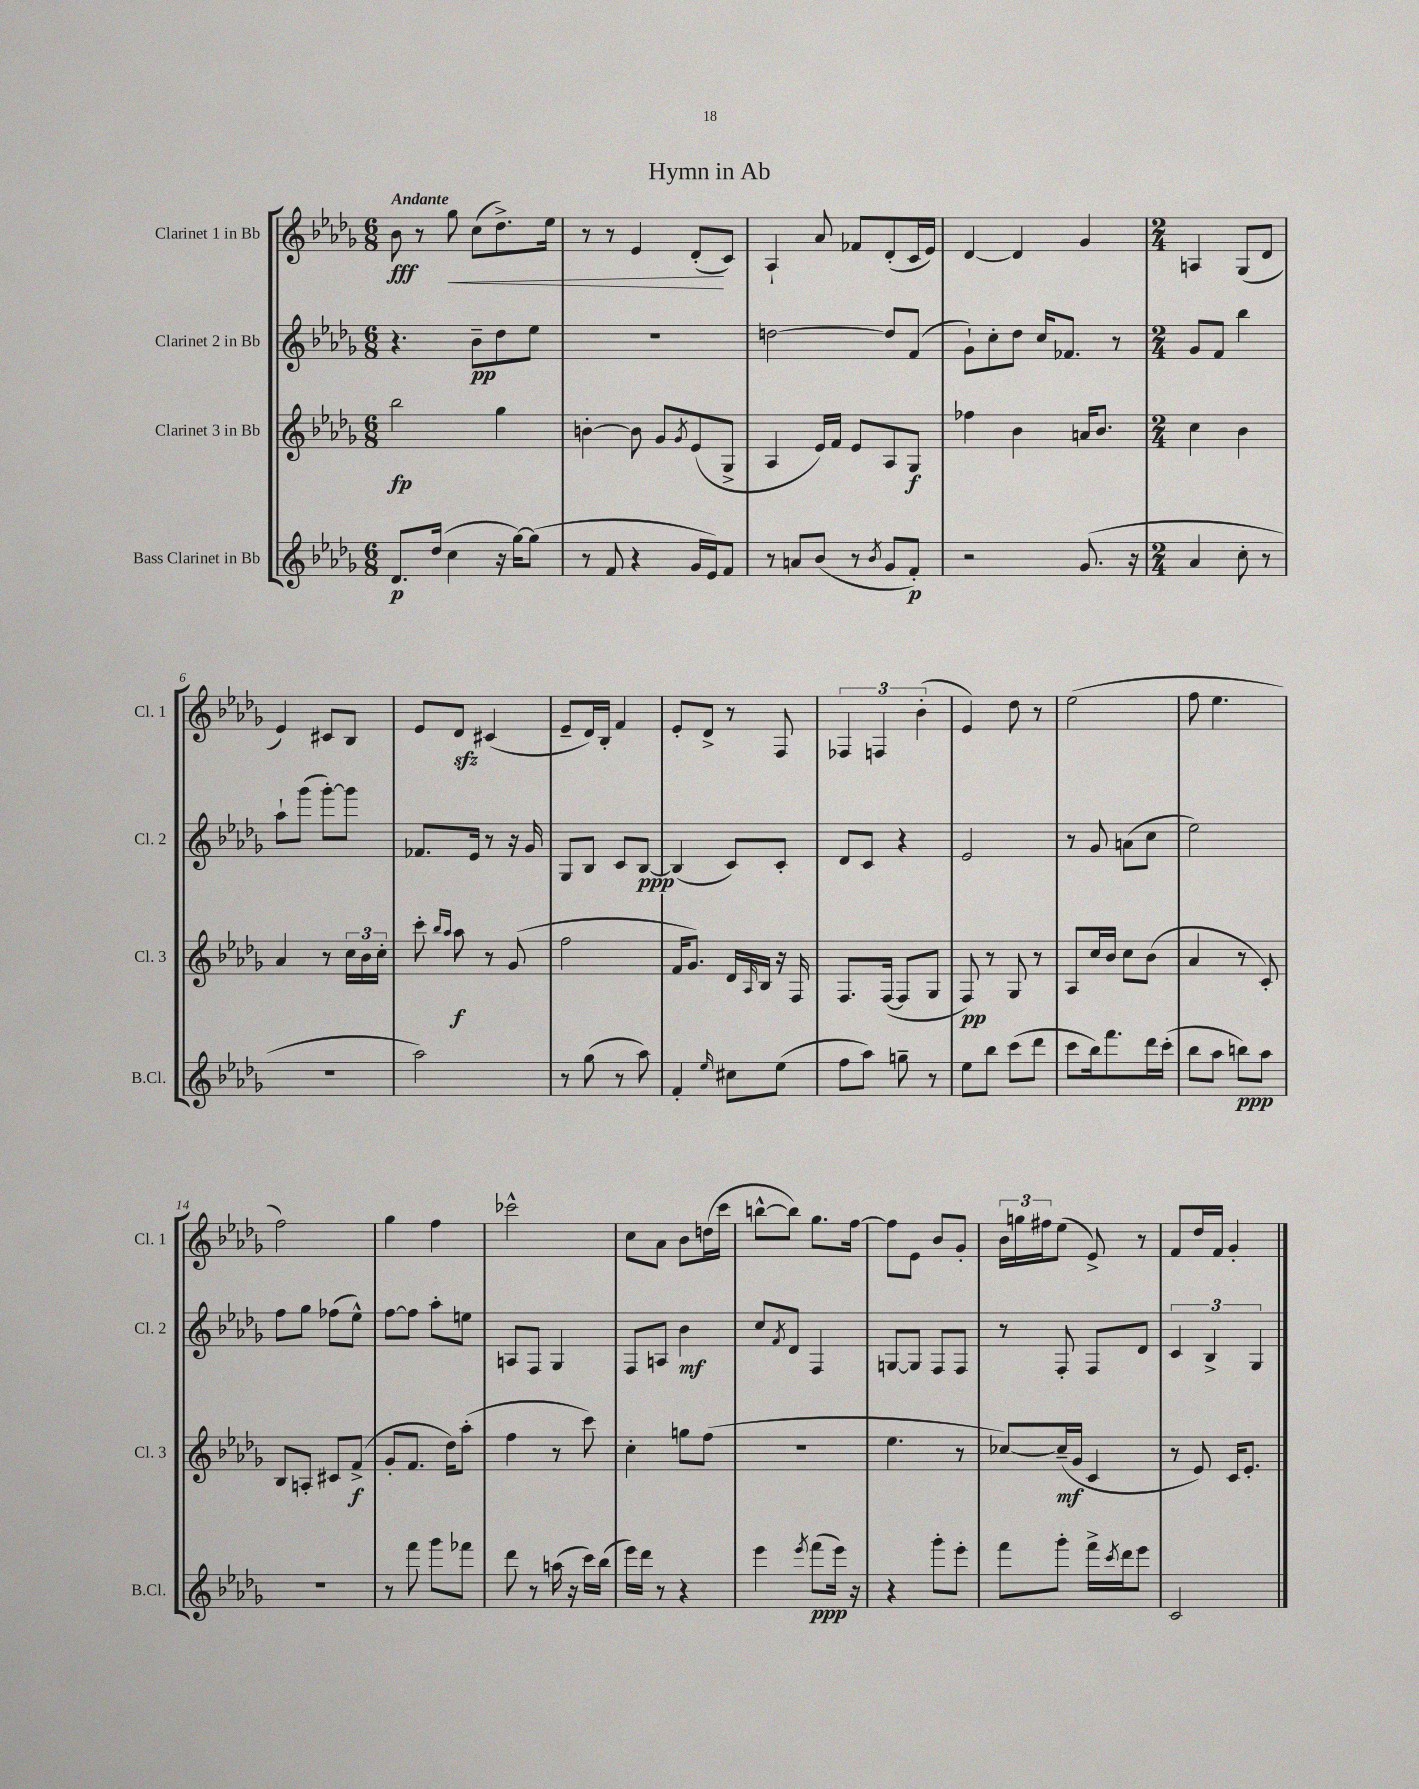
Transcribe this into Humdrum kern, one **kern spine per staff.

**kern	**dynam	**kern	**dynam	**kern	**dynam	**kern	**dynam
*part4	*part4	*part3	*part3	*part2	*part2	*part1	*part1
*staff4	*staff4	*staff3	*staff3	*staff2	*staff2	*staff1	*staff1
*I"Bass Clarinet in Bb	*	*I"Clarinet 3 in Bb	*	*I"Clarinet 2 in Bb	*	*I"Clarinet 1 in Bb	*
*I'B.Cl.	*	*I'Cl. 3	*	*I'Cl. 2	*	*I'Cl. 1	*
*clefG2	*	*clefG2	*	*clefG2	*	*clefG2	*
*k[b-e-a-d-g-]	*	*k[b-e-a-d-g-]	*	*k[b-e-a-d-g-]	*	*k[b-e-a-d-g-]	*
*M6/8	*	*M6/8	*	*M6/8	*	*M6/8	*
=1	=1	=1	=1	=1	=1	=1	=1
!	!	!	!	!	!	!LO:TX:a:B:t=Andante	!
8.d-/L	p	2bb-\	fp	4.r	.	8b-\	fff
.	.	.	.	.	.	8r	.
(16dd-/Jk	.	.	.	.	.	.	.
!	!	!	!	!	!	!	!LO:HP:b
4cc\	.	.	.	.	.	8gg-\	<
.	.	.	.	8b-~\L	pp	(8cc\L	.
16r	.	4gg-\	.	8dd-\	.	8.dd-^\)	.
[16gg-\KL)	.	.	.	.	.	.	.
(8gg-\J]	.	.	.	8ee-\J	.	.	.
.	.	.	.	.	.	16ee-\Jk	.
=2	=2	=2	=2	=2	=2	=2	=2
8r	.	[4bn'\	.	2.r	.	8r	.
8f/	.	.	.	.	.	8r	.
4r	.	8b\]	.	.	.	4e-/	.
.	.	8g-/L	.	.	.	.	.
.	.	8qg-/	.	.	.	.	.
16g-/LL	.	(8e-/	.	.	.	(8d-'/L	.
16e-/J)	.	.	.	.	.	.	.
8f/J	.	8G-^/J	.	.	.	8c/J)	[
=3	=3	=3	=3	=3	=3	=3	=3
8r	.	4A-/	.	[2ddn\	.	4A-`/	.
8an/L	.	.	.	.	.	.	.
(8b-/J	.	16e-/LL)	.	.	.	8a-/	.
.	.	16f/JJ	.	.	.	.	.
8r	.	8e-/L	.	.	.	8f-X/L	.
8qb-/	.	.	.	.	.	.	.
8g-/L	.	8A-/	.	8dd/L]	.	(8d-'/	.
8f'/J)	p	8G-/J	f	(8f/J	.	16c/L	.
.	.	.	.	.	.	16e-/JJ)	.
=4	=4	=4	=4	=4	=4	=4	=4
2r	.	4ff-X\	.	8g-`\L)	.	[4d-/	.
.	.	.	.	8cc'\	.	.	.
.	.	4b-\	.	8dd-\J	.	4d-/]	.
.	.	.	.	16cc/KL	.	.	.
.	.	.	.	8.f-X/J	.	.	.
(8.g-/	.	16an/KL	.	.	.	4g-/	.
.	.	8.b-/J	.	.	.	.	.
.	.	.	.	8r	.	.	.
16r	.	.	.	.	.	.	.
=5	=5	=5	=5	=5	=5	=5	=5
*M2/4	*	*M2/4	*	*M2/4	*	*M2/4	*
4a-/	.	4cc\	.	8g-/L	.	4An/	.
.	.	.	.	8f/J	.	.	.
8cc'\	.	4b-\	.	4bb-\	.	(8G-/L	.
8r	.	.	.	.	.	8d-/J	.
!!LO:LB:g=z
=6	=6	=6	=6	=6	=6	=6	=6
2r	.	4a-/	.	8aa-`\L	.	4e-/)	.
.	.	.	.	(8ggg-\J	.	.	.
.	.	8r	.	[8ggg-'\L)	.	8c#X/L	.
.	.	24cc\LL	.	8ggg-\J]	.	8B-/J	.
.	.	24b-\	.	.	.	.	.
.	.	24cc'\JJ	.	.	.	.	.
=7	=7	=7	=7	=7	=7	=7	=7
2aa-\)	.	8ccc'\	.	8.f-X/L	.	8e-/L	.
.	.	16qqbb-/LL	.	.	.	.	.
.	.	16qqaa-/JJ	.	.	.	.	.
.	.	8aa-\	f	.	.	8d-zz/J	.
.	.	.	.	16e-/Jk	.	.	.
.	.	8r	.	8r	.	(4c#X/	.
.	.	(8g-/	.	16r	.	.	.
.	.	.	.	16g-/	.	.	.
=8	=8	=8	=8	=8	=8	=8	=8
8r	.	2ff\	.	8G-/L	.	8e-~/L	.
(8gg-\	.	.	.	8B-/J	.	16d-/L)	.
.	.	.	.	.	.	16B-'/JJ	.
8r	.	.	.	8c/L	.	4f/	.
8aa-\)	.	.	.	[8B-/J	ppp	.	.
=9	=9	=9	=9	=9	=9	=9	=9
4f'/	.	16f/KL	.	(4B-/]	.	8e-'/L	.
.	.	8.g-/J)	.	.	.	.	.
.	.	.	.	.	.	8d-^/J	.
16qqee-/	.	.	.	.	.	.	.
8cc#X\L	.	16d-/LL	.	8c/L)	.	8r	.
.	.	16qqA-/	.	.	.	.	.
.	.	16B-/JJ	.	.	.	.	.
(8ee-\J	.	16r	.	8c'/J	.	8F/	.
.	.	16F/	.	.	.	.	.
=10	=10	=10	=10	=10	=10	=10	=10
8ff\L	.	8.F/L	.	8d-/L	.	6F-X/	.
8aa-\J)	.	.	.	8c/J	.	.	.
.	.	.	.	.	.	6Fn/	.
.	.	([16F/Jk	.	.	.	.	.
8ggn~\	.	8F/L]	.	4r	.	.	.
.	.	.	.	.	.	(6b-'\	.
8r	.	8G-/J	.	.	.	.	.
=11	=11	=11	=11	=11	=11	=11	=11
8ee-\L	.	8F/)	pp	2e-/	.	4e-/)	.
8bb-\J	.	8r	.	.	.	.	.
(8ccc\L	.	8G-/	.	.	.	8dd-\	.
8ddd-\J	.	8r	.	.	.	8r	.
=12	=12	=12	=12	=12	=12	=12	=12
8ccc\L	.	8A-/L	.	8r	.	(2ee-\	.
16bb-\k)	.	16cc/L	.	8g-/	.	.	.
8.fff\	.	16b-/JJ	.	.	.	.	.
.	.	8cc\L	.	(8an\L	.	.	.
16ddd-\L	.	(8b-\J	.	8cc\J	.	.	.
(16ccc'\JJ	.	.	.	.	.	.	.
=13	=13	=13	=13	=13	=13	=13	=13
8bb-\L	.	4a-/	.	2ee-\)	.	8ff\	.
8aa-\J	.	.	.	.	.	4.ee-\	.
8bbn\L)	ppp	8r	.	.	.	.	.
8aa-\J	.	8c'/)	.	.	.	.	.
!!LO:LB:g=z
=14	=14	=14	=14	=14	=14	=14	=14
2r	.	8B-/L	.	8ff\L	.	2ff\)	.
.	.	8An'/J	.	8gg-\J	.	.	.
.	.	8c#X/L	.	(8ff-X\L	.	.	.
.	.	(8f^/J	f	8ee-^^\J)	.	.	.
=15	=15	=15	=15	=15	=15	=15	=15
8r	.	8g-'/L	.	[8ff\L	.	4gg-\	.
8fff\	.	8.f/J	.	8ff\J]	.	.	.
8ggg-\L	.	.	.	8aa-'\L	.	4ff\	.
.	.	16dd-\KL)	.	.	.	.	.
8fff-X\J	.	(8aa-'\J	.	8een\J	.	.	.
=16	=16	=16	=16	=16	=16	=16	=16
8ddd-\	.	4ff\	.	8An/L	.	2ccc-X^^\	.
8r	.	.	.	8F/J	.	.	.
(16aan\	.	8r	.	4G-/	.	.	.
16r	.	.	.	.	.	.	.
16ccc\LL)	.	8ccc\)	.	.	.	.	.
(16bb-\JJ	.	.	.	.	.	.	.
=17	=17	=17	=17	=17	=17	=17	=17
16eee-\LL)	.	4cc'\	.	8F/L	.	8cc\L	.
16ddd-\JJ	.	.	.	.	.	.	.
8r	.	.	.	8An/J	.	8a-\J	.
4r	.	8ggn\L	.	4b-\	mf	8b-\L	.
.	.	(8ff\J	.	.	.	(16ddn\L	.
.	.	.	.	.	.	16ccc\JJ	.
=18	=18	=18	=18	=18	=18	=18	=18
4eee-\	.	2r	.	8cc/L	.	[8bbn^^\L	.
.	.	.	.	8qf/	.	.	.
.	.	.	.	8d-/J	.	8bb\J])	.
8qeee-/	.	.	.	.	.	.	.
(8fff\L	ppp	.	.	4F/	.	8.gg-\L	.
16eee-\Jk)	.	.	.	.	.	.	.
16r	.	.	.	.	.	[16ff\Jk	.
=19	=19	=19	=19	=19	=19	=19	=19
4r	.	4.ee-\	.	[8Gn/L	.	8ff\L]	.
.	.	.	.	8G/J]	.	8e-\J	.
8ggg-'\L	.	.	.	8F/L	.	8b-/L	.
8eee-'\J	.	8r	.	8F/J	.	8g-'/J	.
=20	=20	=20	=20	=20	=20	=20	=20
8fff\L	.	[8cc-X/L)	.	8r	.	24b-\LL	.
.	.	.	.	.	.	24ggn\	.
.	.	.	.	.	.	24ff#X\J	.
8ggg-'\J	.	(16cc-~/L]	mf	8F'/	.	(8ee-\J	.
.	.	16g-/JJ	.	.	.	.	.
16fff^\LL	.	4c/	.	8F/L	.	8e-^/)	.
8qccc/	.	.	.	.	.	.	.
16ddd-\J	.	.	.	.	.	.	.
8eee-\J	.	.	.	8d-/J	.	8r	.
=21	=21	=21	=21	=21	=21	=21	=21
2c/	.	8r	.	6c/	.	8f/L	.
.	.	8e-/)	.	.	.	16dd-/L	.
.	.	.	.	6B-^/	.	.	.
.	.	.	.	.	.	16f/JJ	.
.	.	16c/KL	.	.	.	4g-'/	.
.	.	8.e-'/J	.	.	.	.	.
.	.	.	.	6G-/	.	.	.
==	==	==	==	==	==	==	==
*-	*-	*-	*-	*-	*-	*-	*-
